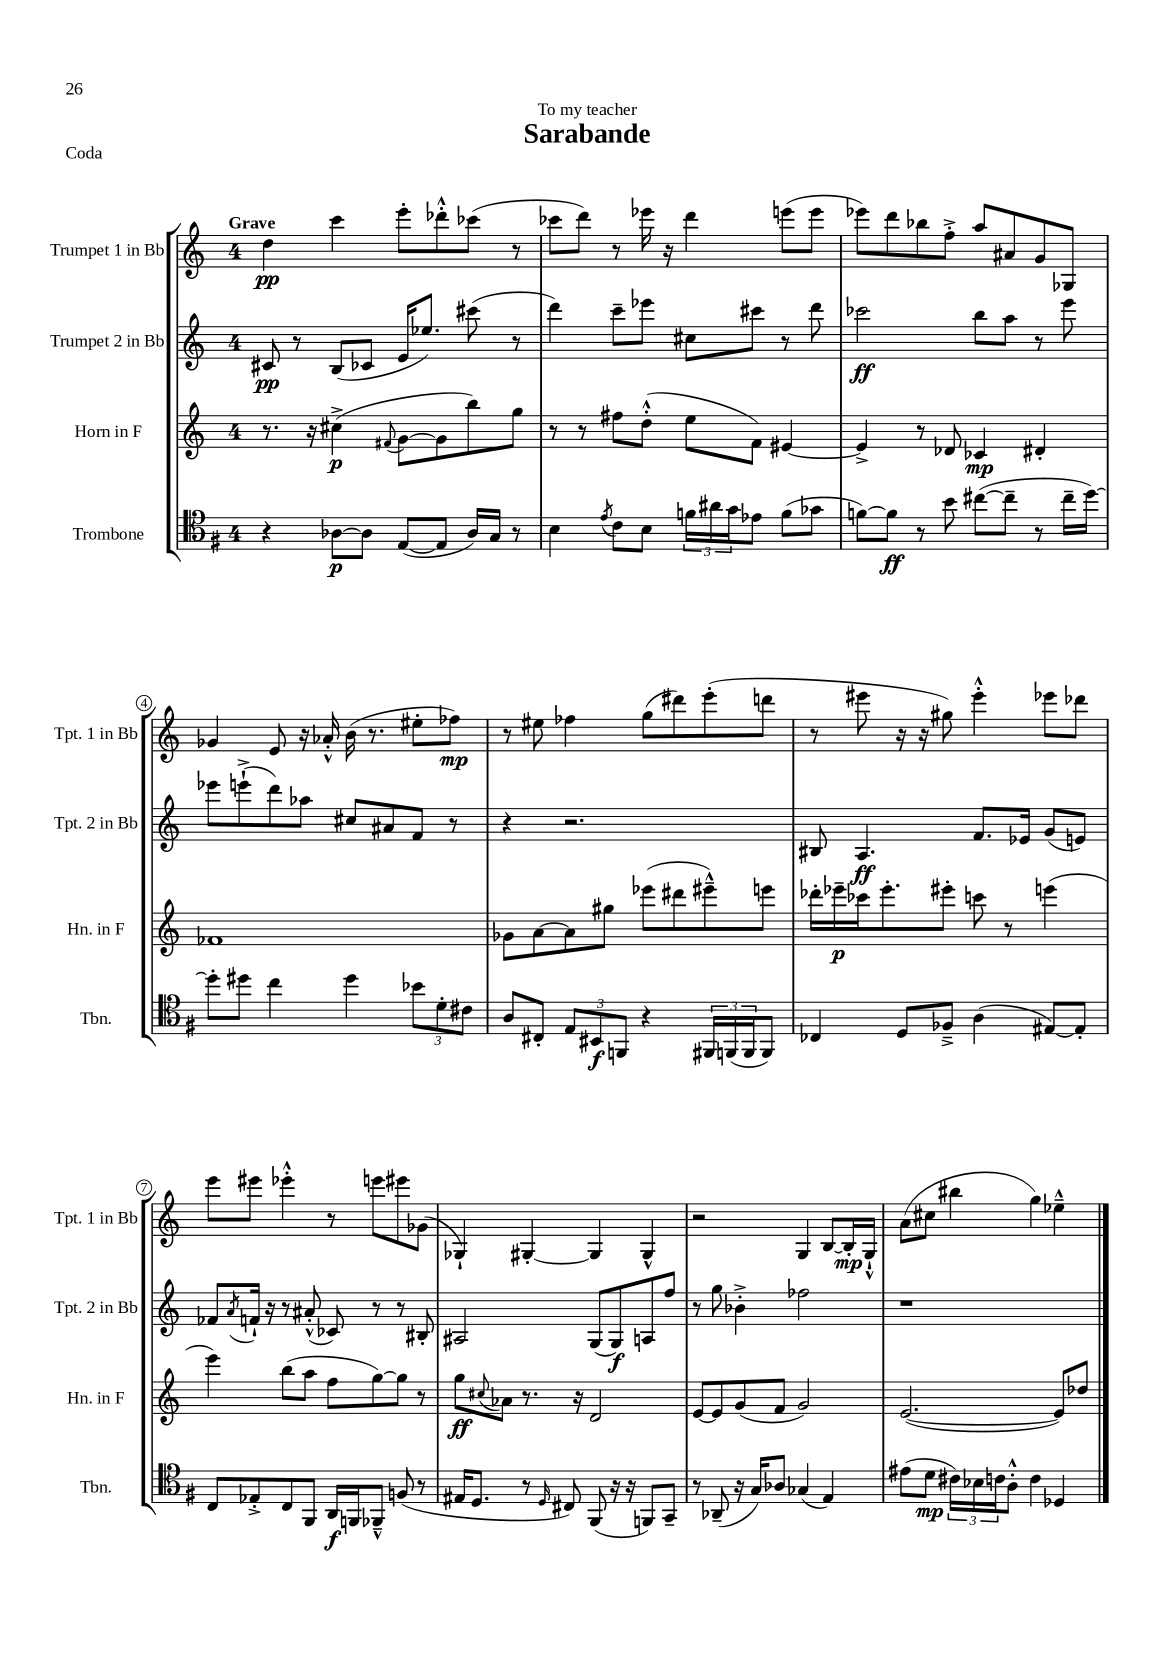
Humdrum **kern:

**kern	**dynam	**kern	**dynam	**kern	**dynam	**kern	**dynam
*part4	*part4	*part3	*part3	*part2	*part2	*part1	*part1
*staff4	*staff4	*staff3	*staff3	*staff2	*staff2	*staff1	*staff1
*I"Trombone	*	*I"Horn in F	*	*I"Trumpet 2 in Bb	*	*I"Trumpet 1 in Bb	*
*I'Tbn.	*	*I'Hn. in F	*	*I'Tpt. 2 in Bb	*	*I'Tpt. 1 in Bb	*
*clefC4	*	*clefG2	*	*clefG2	*	*clefG2	*
*k[f#]	*	*k[]	*	*k[]	*	*k[]	*
*M4/4	*	*M4/4	*	*M4/4	*	*M4/4	*
=1	=1	=1	=1	=1	=1	=1	=1
!	!	!	!	!	!	!LO:TX:a:B:t=Grave	!
4r	.	8.r	.	8c#X/	pp	4dd\	pp
.	.	.	.	8r	.	.	.
.	.	16r	.	.	.	.	.
[8A-X\L	p	(4cc#X^\	p	(8B/L	.	4ccc\	.
8A-\J]	.	.	.	8c-X/J	.	.	.
.	.	8qqf#X/	.	.	.	.	.
([8E/L	.	[8g\L	.	16e/KL	.	8eee'\L	.
.	.	.	.	8.ee-X/J)	.	.	.
8E/J]	.	8g\]	.	.	.	8ddd-X'^^\	.
16A-/LL)	.	8bb\)	.	(8ccc#X\	.	(8ccc-X\J	.
16G/JJ	.	.	.	.	.	.	.
8r	.	8gg\J	.	8r	.	8r	.
=2	=2	=2	=2	=2	=2	=2	=2
4B\	.	8r	.	4ddd\)	.	8ccc-X\L	.
.	.	8r	.	.	.	8ddd\J)	.
8qe/	.	.	.	.	.	.	.
8c\L	.	8ff#X\L	.	8ccc~\L	.	8r	.
8B\J	.	(8dd'^^\J	.	8eee-X\J	.	16eee-X\	.
.	.	.	.	.	.	16r	.
24fn\LL	.	8ee\L	.	8cc#X\L	.	4ddd\	.
24a#X\	.	.	.	.	.	.	.
24g\J	.	.	.	.	.	.	.
8e-X\J	.	8f\J)	.	8ccc#X\J	.	.	.
(8f\L	.	[4e#X/	.	8r	.	(8eeen\L	.
8g-X\J	.	.	.	8ddd\	.	8eee\J	.
=3	=3	=3	=3	=3	=3	=3	=3
[8fn\L)	.	4e#^/]	.	2ccc-X\	ff	8eee-X\L)	.
8f\J]	ff	.	.	.	.	8ddd\	.
8r	.	8r	.	.	.	8bb-X\	.
8b\	.	8d-X/	.	.	.	8ff'^\J	.
([8cc#X\L	.	4c-X/	mp	8bb\L	.	8aa/L	.
8cc#~\J]	.	.	.	8aa\J	.	8a#X/	.
8r	.	4d#X'/	.	8r	.	8g/	.
16cc#~\LL	.	.	.	8eee\	.	8G-X/J	.
[16dd\JJ)	.	.	.	.	.	.	.
!!LO:LB:g=z
=4	=4	=4	=4	=4	=4	=4	=4
8dd'\L]	.	1f-X	.	8eee-X\L	.	4g-X/	.
8dd#X\J	.	.	.	(8eeen`^\	.	.	.
4cc\	.	.	.	8ddd\)	.	8e/	.
.	.	.	.	8aa-X\J	.	16r	.
.	.	.	.	.	.	16a-X'^^/	.
4dd#\	.	.	.	8cc#X/L	.	(16b\	.
.	.	.	.	.	.	8.r	.
.	.	.	.	8a#X/	.	.	.
12b-X\L	.	.	.	8f/J	.	8ee#X'\L	.
12d'\	.	.	.	.	.	.	.
.	.	.	.	8r	.	8ff-X\J)	mp
12c#X\J	.	.	.	.	.	.	.
=5	=5	=5	=5	=5	=5	=5	=5
8A/L	.	8g-X\L	.	4r	.	8r	.
8C#X'/J	.	[8a\	.	.	.	8ee#X\	.
12E/L	.	8a\]	.	2.r	.	4ff-X\	.
12BB#X/	f	.	.	.	.	.	.
.	.	8gg#X\J	.	.	.	.	.
12FFn/J	.	.	.	.	.	.	.
4r	.	(8eee-X\L	.	.	.	(8gg\L	.
.	.	8ddd#X\	.	.	.	8ddd#X\)	.
24FF#X/LL	.	8eee#X~^^\)	.	.	.	(8eee'\	.
(24FFn/	.	.	.	.	.	.	.
24FF/J	.	.	.	.	.	.	.
8FF/J)	.	8eeen\J	.	.	.	8dddn\J	.
=6	=6	=6	=6	=6	=6	=6	=6
4C-X/	.	16ddd-X'\LL	.	8B#X/	.	8r	.
.	.	16eee-X~\	p	.	.	.	.
.	.	16ccc-X\J	.	4.A/	ff	8eee#X\	.
.	.	8.eee-'\	.	.	.	.	.
8D/L	.	.	.	.	.	16r	.
.	.	.	.	.	.	16r	.
8F-X~^/J	.	8eee#X'\J	.	.	.	8gg#X\)	.
(4A\	.	8cccn\	.	8.f/L	.	4eee#'^^\	.
.	.	8r	.	.	.	.	.
.	.	.	.	16e-X/Jk	.	.	.
[8E#X/L)	.	(4eeen\	.	(8g/L	.	8eee-X\L	.
8E#'/J]	.	.	.	8en/J)	.	8ddd-X\J	.
!!LO:LB:g=z
=7	=7	=7	=7	=7	=7	=7	=7
8C/L	.	4eee\)	.	8f-X/L	.	8eee\L	.
.	.	.	.	8qa/	.	.	.
8E-X'^/	.	.	.	16fn`/Jk	.	8eee#X\J	.
.	.	.	.	16r	.	.	.
8C/	.	(8bb\L	.	8r	.	4eee-X'^^\	.
8FF#/J	.	8aa\J	.	(8a#X'^^/	.	.	.
16AA/LL	f	8ff\L	.	8c-X/)	.	8r	.
16FFn/J	.	.	.	.	.	.	.
8FF-X~^^/J	.	[8gg\)	.	8r	.	8eeen\L	.
(8Fn/	.	8gg\J]	.	8r	.	8eee#X\	.
8r	.	8r	.	8B#X'/	.	(8g-X\J	.
=8	=8	=8	=8	=8	=8	=8	=8
16E#X/KL	.	8gg\L	ff	2A#X/	.	4G-X`/)	.
8.D/J	.	.	.	.	.	.	.
.	.	8qqcc#X/	.	.	.	.	.
.	.	8a-X\J	.	.	.	.	.
8r	.	8.r	.	.	.	[4G#X'/	.
16qqD/	.	.	.	.	.	.	.
8C#X/)	.	.	.	.	.	.	.
.	.	16r	.	.	.	.	.
(8FF#/	.	2d/	.	(8G/L	.	4G#/]	.
16r	.	.	.	8G/)	f	.	.
16r	.	.	.	.	.	.	.
8FFn/L)	.	.	.	8An/	.	4G#^^/	.
8GG~/J	.	.	.	8ff/J	.	.	.
=9	=9	=9	=9	=9	=9	=9	=9
8r	.	[8e/L	.	8r	.	2r	.
(8AA-X~/	.	8e/]	.	8gg\	.	.	.
16r	.	(8g/	.	4b-X'^\	.	.	.
16G/KL)	.	.	.	.	.	.	.
8A-X/J	.	8f/J	.	.	.	.	.
(4G-X/	.	2g/)	.	2ff-X\	.	4G/	.
4E/)	.	.	.	.	.	[8B/L	.
.	.	.	.	.	.	16B'/L]	mp
.	.	.	.	.	.	16G`^^/JJ	.
=10	=10	=10	=10	=10	=10	=10	=10
(8e#X\L	.	([2.e/	.	1r	.	(8a\L	.
8d\J	mp	.	.	.	.	8cc#X\J	.
24c#X\LL)	.	.	.	.	.	4bb#X\	.
24B-X\	.	.	.	.	.	.	.
24cn\J	.	.	.	.	.	.	.
8A'^^\J	.	.	.	.	.	.	.
4c\	.	.	.	.	.	4gg\)	.
4D-X/	.	8e/L])	.	.	.	4ee-X~^^\	.
.	.	8dd-X/J	.	.	.	.	.
==	==	==	==	==	==	==	==
*-	*-	*-	*-	*-	*-	*-	*-
